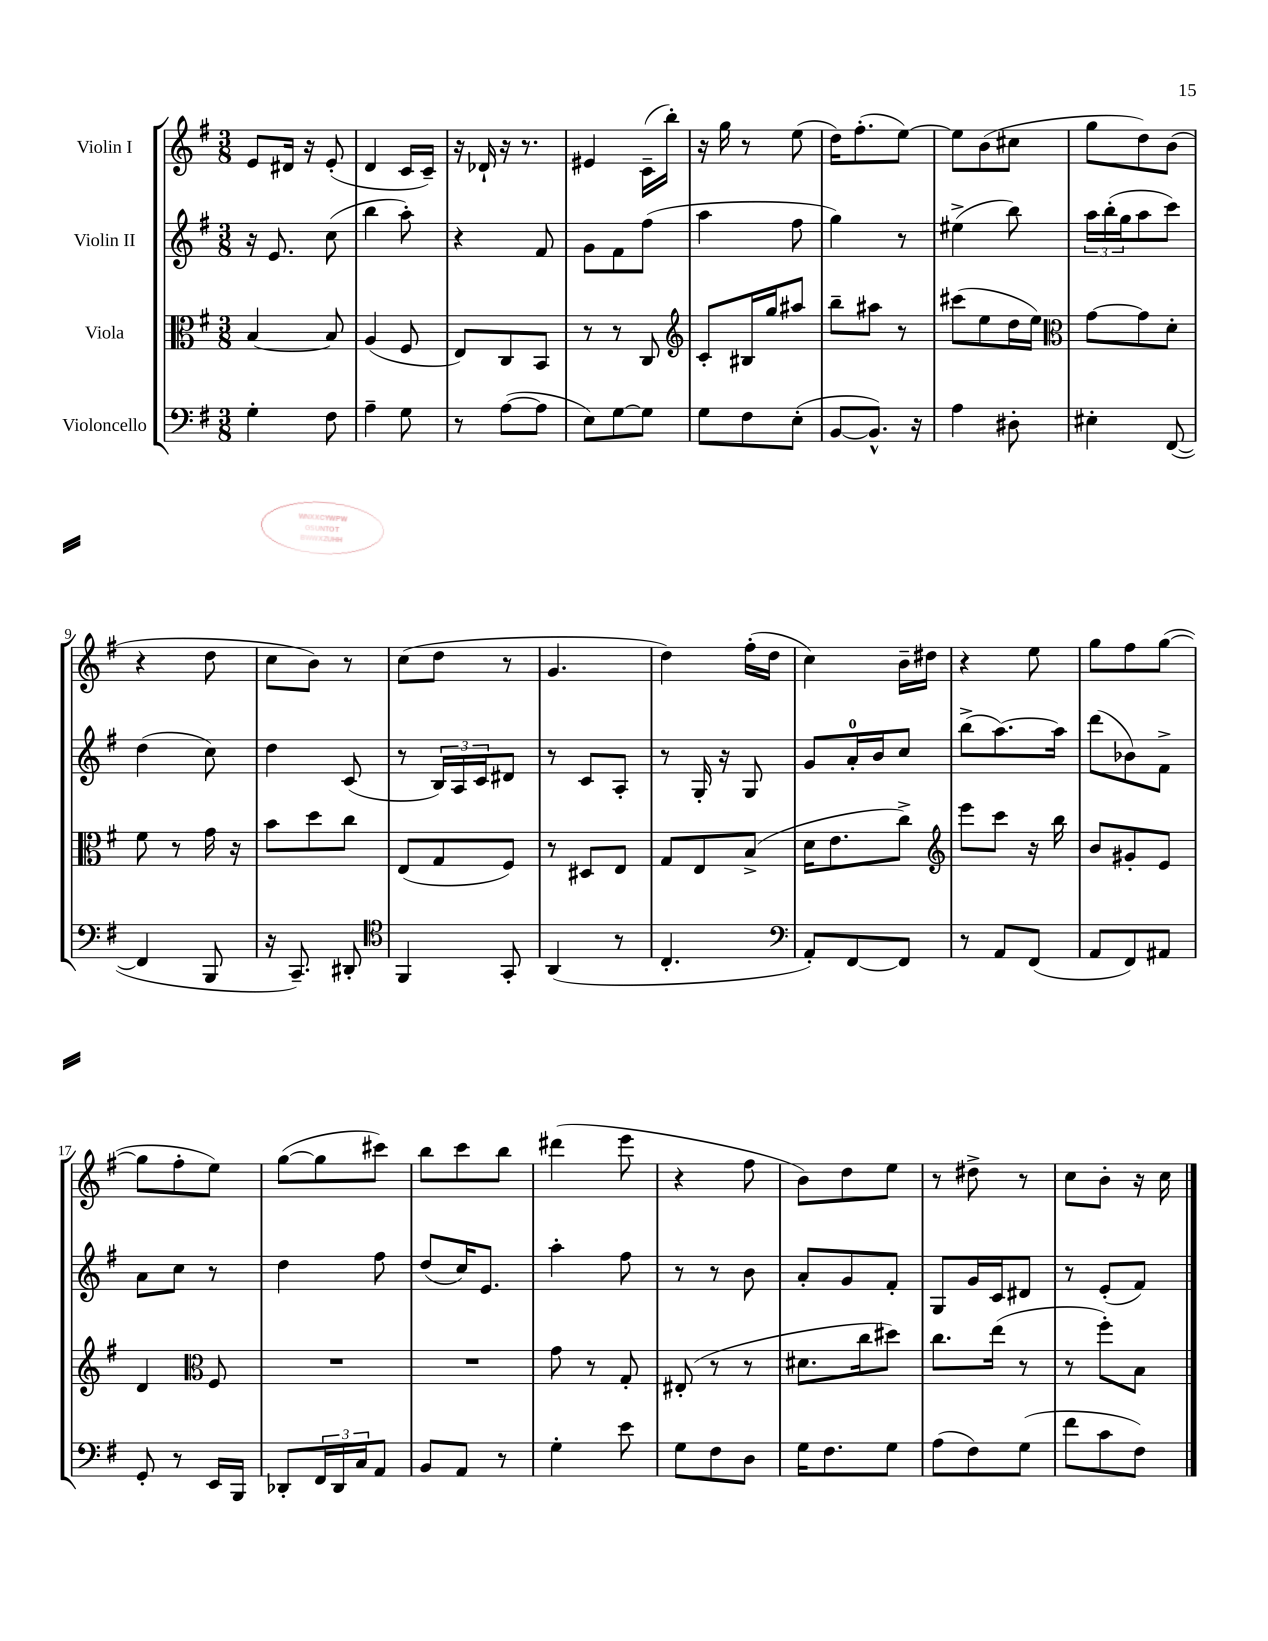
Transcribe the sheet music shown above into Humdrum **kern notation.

**kern	**kern	**kern	**kern
*part4	*part3	*part2	*part1
*staff4	*staff3	*staff2	*staff1
*I"Violoncello	*I"Viola	*I"Violin II	*I"Violin I
*clefF4	*clefC3	*clefG2	*clefG2
*k[f#]	*k[f#]	*k[f#]	*k[f#]
*M3/8	*M3/8	*M3/8	*M3/8
=1	=1	=1	=1
4G'\	[4B/	16r	8e/L
.	.	8.e/	.
.	.	.	16d#X/Jk
.	.	.	16r
8F#\	8B/]	(8cc\	(8e'/
=2	=2	=2	=2
4A~\	(4A/	4bb\	4d/
8G\	8F#/	8aa'\)	16c/LL
.	.	.	16c~/JJ)
=3	=3	=3	=3
8r	8E/L)	4r	16r
.	.	.	16d-X`/
([8A\L	8C/	.	16r
.	.	.	8.r
8A\J]	8BB/J	8f#/	.
=4	=4	=4	=4
8E\L)	8r	8g\L	4e#X/
[8G\	8r	8f#\	.
8G\J]	8C/	(8ff#\J	(16c~\LL
.	.	.	16bb'\JJ)
=5	=5	=5	=5
*	*clefG2	*	*
8G\L	8c'/L	4aa\	16r
.	.	.	16gg\
8F#\	16B#X/L	.	8r
.	16gg/J	.	.
(8E'\J	8aa#X/J	8ff#\	(8ee\
=6	=6	=6	=6
[8BB/L	8bb~\L	4gg\)	16dd\KL)
.	.	.	(8.ff#'\
8.BB^^/J])	8aa#X\J	.	.
.	8r	8r	[8ee\J)
16r	.	.	.
=7	=7	=7	=7
4A\	(8ccc#X\L	(4ee#X^\	8ee\L]
.	8ee\	.	(8b\
8D#X'\	16dd\L	8bb\)	8cc#X\J
.	16ee\JJ)	.	.
=8	=8	=8	=8
*	*clefC3	*	*
4E#X'\	[8g\L	24aa\LL	8gg\L
.	.	(24bb'\	.
.	.	24gg\J	.
.	8g\]	8aa\	8dd\)
([8FF#/	8d'\J	8ccc\J)	(8b\J
!!LO:LB:g=z
=9	=9	=9	=9
4FF#/]	8f#\	(4dd\	4r
.	8r	.	.
8BBB/	16g\	8cc\)	8dd\
.	16r	.	.
=10	=10	=10	=10
16r	8b\L	4dd\	8cc\L
8.CC~/)	.	.	.
.	8dd\	.	8b\J)
8DD#X'/	8cc\J	(8c/	8r
=11	=11	=11	=11
*clefC4	*	*	*
4FF#/	(8E/L	8r	(8cc\L
.	8G/	24B/LL)	8dd\J
.	.	24A/	.
.	.	24c/J	.
8GG'/	8F#/J)	8d#X/J	8r
=12	=12	=12	=12
(4AA/	8r	8r	4.g/
.	8D#X/L	8c/L	.
8r	8E/J	8A'/J	.
=13	=13	=13	=13
4.C'/	8G/L	8r	4dd\)
.	8E/	16G'/	.
.	.	16r	.
.	(8B^/J	8G/	(16ff#'\LL
.	.	.	16dd\JJ
=14	=14	=14	=14
*clefF4	*	*	*
8AA'/L)	16d\KL	8g/L	4cc\)
.	8.e\	.	.
[8FF#/	.	16a'/L	.
.	.	16b/J	.
8FF#/J]	8cc^\J)	8cc/J	16b~\LL
.	.	.	16dd#X\JJ
=15	=15	=15	=15
*	*clefG2	*	*
8r	8eee\L	(8bb^\L	4r
8AA/L	8ccc\J	[8.aa\)	.
(8FF#/J	16r	.	8ee\
.	16bb\	16aa\Jk]	.
=16	=16	=16	=16
8AA/L	8b/L	(8ddd\L	8gg\L
8FF#/)	8g#X'/	8b-X\)	8ff#\
8AA#X/J	8e/J	8f#^\J	([8gg\J
!!LO:LB:g=z
=17	=17	=17	=17
8GG'/	4d/	8a\L	8gg\L]
8r	.	8cc\J	8ff#'\
*	*clefC3	*	*
16EE/LL	8F#/	8r	8ee\J)
16BBB/JJ	.	.	.
=18	=18	=18	=18
8DD-X'/L	4.r	4dd\	([8gg\L
24FF#/L	.	.	8gg\]
24DD-/	.	.	.
24C/J	.	.	.
8AA/J	.	8ff#\	8ccc#X\J)
=19	=19	=19	=19
8BB/L	4.r	(8dd/L	8bb\L
8AA/J	.	16cc/K)	8ccc\
.	.	8.e/J	.
8r	.	.	8bb\J
=20	=20	=20	=20
4G'\	8g\	4aa'\	(4ddd#X\
.	8r	.	.
8e\	8G'/	8ff#\	8eee\
=21	=21	=21	=21
8G\L	(8E#X'/	8r	4r
8F#\	8r	8r	.
8D\J	8r	8b\	8ff#\
=22	=22	=22	=22
16G\KL	8.d#X\L	8a'/L	8b\L)
8.F#\	.	.	.
.	.	8g/	8dd\
.	16cc\k	.	.
8G\J	8dd#X\J)	8f#'/J	8ee\J
=23	=23	=23	=23
(8A\L	8.cc\L	8G/L	8r
8F#\)	.	16g/L	8dd#X^\
.	(16ee\Jk	16c/J	.
(8G\J	8r	8d#X/J	8r
=24	=24	=24	=24
8f#\L	8r	8r	8cc\L
8c\	8ff#'\L)	(8e'/L	8b'\J
8F#\J)	8B\J	8f#/J)	16r
.	.	.	16cc\
==	==	==	==
*-	*-	*-	*-
